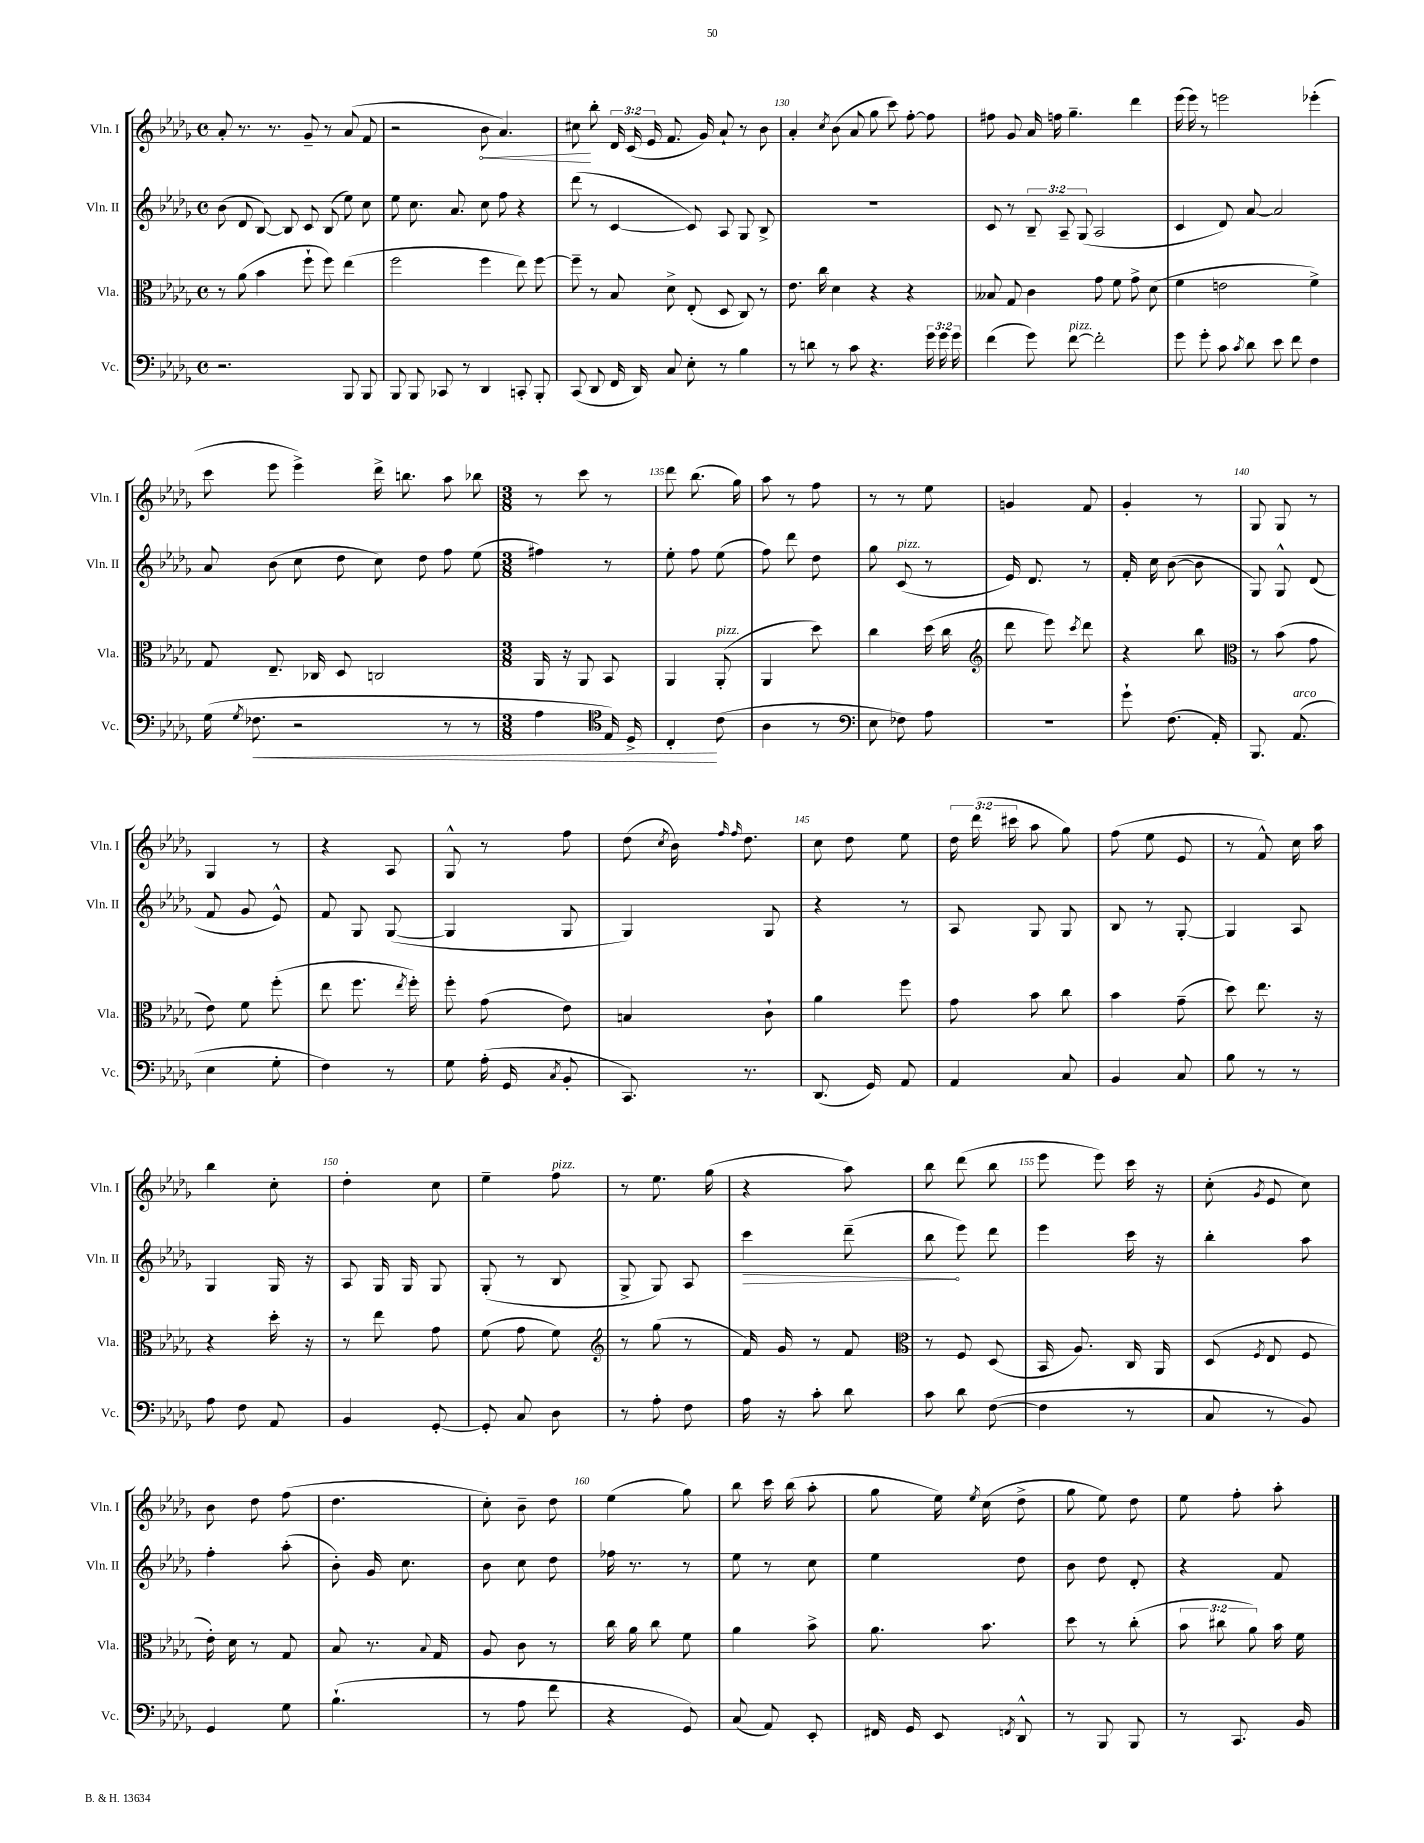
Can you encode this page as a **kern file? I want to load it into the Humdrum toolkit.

**kern	**kern	**kern	**kern
*staff4	*staff3	*staff2	*staff1
*clefF4	*clefC3	*clefG2	*clefG2
*k[b-e-a-d-g-]	*k[b-e-a-d-g-]	*k[b-e-a-d-g-]	*k[b-e-a-d-g-]
*M4/4	*M4/4	*M4/4	*M4/4
*met(c)	*met(c)	*met(c)	*met(c)
2.r	8r	(8b-\	8a-'/
.	(8a-\	8d-/	8.r
.	4b-\	[8B-/)	.
.	.	.	8.r
.	.	8B-/]	.
.	8ff`\	8c/	8g-~/
.	8ff\)	(8B-/	8r
8BBB-/	(4ee-\	8ee-\)	(8a-/
8BBB-/	.	8cc\	8f/
=	=	=	=
8BBB-/	2ff\	8ee-\	2r
8BBB-/	.	8.cc\	.
8CC-/	.	.	.
.	.	8.a-/	.
8r	.	.	.
4DD-/	4ff\	8cc\	8b-\
.	.	8ff\	4.a-/)
8CC'/	8ee-\)	4r	.
8BBB-'/	[8ff\	.	.
=	=	=	=
(8CC/	8ff~\]	(8ddd-\	8cc#\
8DD-/	8r	8r	8bb-'\
16FF/	8B-/	[4c/	24d-/
.	.	.	(24c/
16DD-/)	.	.	.
.	.	.	24e-/
8C/	8d-^\	.	8.f/
8E-'\	(8E-'/	8c/])	.
.	.	.	16g-/)
8r	8D-/	8A-/	8a-`/
4B-\	8C/)	8G-/	8r
.	8r	8B-^/	8b-\
=	=	=	=
8r	8.e-\	1r	4a-'/
8d\	.	.	.
.	16cc\	.	.
.	.	.	8qcc/
8r	4d-\	.	(8b-\
8c\	.	.	8a-/
4.r	4r	.	8gg-\
.	.	.	8ccc\)
.	4r	.	[8ff'\
24g-\	.	.	8ff\]
24g-\	.	.	.
24g-\	.	.	.
=	=	=	=
(4f\	8B--/	8c/	8ff#\
.	8G-/	8r	8g-/
8g-\)	4c\	12B-~/	16a-/
.	.	.	16ff\
.	.	12A-~/	.
[8f\	.	.	4.gg-~\
.	.	(12G-/	.
2f'\]	8g-\	2A-/	.
.	8f\	.	.
.	8g-^\	.	4ddd-\
.	(8d-\	.	.
=	=	=	=
8g-\	4f\	4c/	(16eee-\
.	.	.	16eee-\)
8g-'\	.	.	8r
8c\	2e\	8d-/)	2eee\
8qc/	.	.	.
8d-\	.	[8a-/	.
8e-\	.	2a-/]	.
8f\	.	.	.
4F\	4f^\)	.	(4eee-'\
=	=	=	=
(16G-\	8G-/	8a-/	8ccc\
8qG-/	.	.	.
8.F-\	.	.	.
.	8.E-~/	(8b-\	8eee-\
2r	.	8cc\	4eee-^\)
.	16C-/	.	.
.	8D-/	8dd-\	.
.	2C/	8cc\)	16ddd-^\
.	.	.	8.bb\
.	.	8dd-\	.
8r	.	8ff\	8aa-\
8r	.	(8ee-\	8bb-\
=	=	=	=
*M3/8	*M3/8	*M3/8	*M3/8
4A-\	16AA-/	4ff#\)	8r
.	16r	.	.
.	8AA-/	.	8ccc\
*clefC4	*	*	*
16E-/)	8BB-/	8r	8r
16D-^/	.	.	.
=	=	=	=
4C'/	4AA-/	8ee-'\	8ddd-\
.	.	8ff\	(8.bb-\
(8c\	(8AA-'/	(8ee-\	.
.	.	.	16gg-\)
=	=	=	=
4A-\	4AA-/	8ff\)	8aa-\
.	.	8ddd-\	8r
8r	8dd-\)	8dd-\	8ff\
=	=	=	=
*clefF4	*	*	*
8E-\	4cc\	8gg-\	8r
8F-\)	.	(8c/	8r
8A-\	(16dd-\	8r	8ee-\
.	16cc\	.	.
=	=	=	=
*	*clefG2	*	*
4.r	8ddd-\	16e-/)	4g/
.	.	8.d-/	.
.	8eee-\)	.	.
.	8qccc/	.	.
.	8ddd-\	8r	8f/
=	=	=	=
8g-`\	4r	16f'/	4g-'/
.	.	16cc\	.
(8.F\	.	([8b-\	.
.	8bb-\	8b-\]	8r
16AA-'/)	.	.	.
=	=	=	=
*	*clefC3	*	*
8.BBB-/	8r	8G-/)	8G-/
.	(8b-\	8G-^^/	8G-/
(8.AA-/	.	.	.
.	8g-\	(8d-/	8r
=	=	=	=
4E-\	8e-\)	8f/	4G-/
.	8f\	8g-/	.
8G-'\	(8ff'\	8e-^^/)	8r
=	=	=	=
4F\)	8ee-\	8f/	4r
.	8.ff\	8G-/	.
8r	.	([8G-/	8A-/
.	8qee-/	.	.
.	16ff'\)	.	.
=	=	=	=
8G-\	8ff'\	4G-/]	8G-^^/
(16A-'\	(8g-\	.	8r
16GG-/	.	.	.
8qC/	.	.	.
8BB-'/	8e-\)	8G-/	8ff\
=	=	=	=
8.CC/)	4B/	4G-/)	(8dd-\
.	.	.	8qcc/
.	.	.	16b-\)
.	.	.	16qqff/
.	.	.	16qqff/
8.r	.	.	8.dd-\
.	8c`\	8G-/	.
=	=	=	=
(8.DD-/	4a-\	4r	8cc\
.	.	.	8dd-\
16GG-/)	.	.	.
8AA-/	8ff\	8r	8ee-\
=	=	=	=
4AA-/	8g-\	8A-/	24dd-\
.	.	.	(24ddd-\
.	.	.	24ccc#\
.	8b-\	8G-/	8aa-\
8C/	8cc\	8G-/	8gg-\)
=	=	=	=
4BB-/	4b-\	8B-/	(8ff\
.	.	8r	8ee-\
8C/	(8g-~\	[8G-'/	8e-/
=	=	=	=
8B-\	8dd-\)	4G-/]	8r
8r	8.ee-\	.	8f^^/)
8r	.	8A-/	16cc\
.	16r	.	16aa-\
=	=	=	=
8A-\	4r	4G-/	4bb-\
8F\	.	.	.
8AA-/	16dd-'\	16G-/	8cc'\
.	16r	16r	.
=	=	=	=
4BB-/	8r	8A-/	4dd-'\
.	8ee-\	16G-/	.
.	.	16G-/	.
[8GG-'/	8g-\	8G-/	8cc\
=	=	=	=
8GG-'/]	(8f\	(8G-'/	4ee-~\
8C/	8g-\	8r	.
8D-\	8f\)	8B-/	8ff\
=	=	=	=
*	*clefG2	*	*
8r	8r	8G-^/	8r
8A-'\	(8gg-\	8G-/)	8.ee-\
8F\	8r	8A-/	.
.	.	.	(16gg-\
=	=	=	=
16A-\	16f/)	4ccc\	4r
16r	16g-/	.	.
8c'\	8r	.	.
8d-\	8f/	(8ddd-~\	8aa-\)
=	=	=	=
*	*clefC3	*	*
8c\	8r	8bb-\	8bb-\
8d-\	8F/	8eee-\)	(8ddd-\
([8F\	(8D-/	8ddd-\	8bb-\
=	=	=	=
4F\]	16BB-/	4eee-\	8eee-\
.	8.A-/)	.	.
.	.	.	8eee-\)
8r	16C/	16ccc\	16ccc\
.	16AA-/	16r	16r
=	=	=	=
8C/	(8D-/	4bb-'\	(8cc'\
.	8qF/	.	8qg-/
8r	8E-/	.	8e-/
8BB-/)	8F/	8aa-\	8cc\)
=	=	=	=
4GG-/	16e-'\)	4ff'\	8b-\
.	16d-\	.	.
.	8r	.	8dd-\
8G-\	8G-/	(8aa-'\	(8ff\
=	=	=	=
(4.B-`\	8B-/	8b-'\)	4.dd-\
.	8.r	16g-/	.
.	.	8.cc\	.
.	8qqB-/	.	.
.	16G-/	.	.
=	=	=	=
8r	8A-/	8b-\	8cc'\)
8A-\	8c\	8cc\	8b-~\
8f\	8r	8dd-\	8dd-\
=	=	=	=
4r	16cc\	16ff-\	(4ee-\
.	16a-\	8.r	.
.	8cc\	.	.
8GG-/)	8f\	8r	8gg-\)
=	=	=	=
(8C/	4a-\	8ee-\	8bb-\
8AA-/)	.	8r	16ccc\
.	.	.	(16bb-\
8EE-'/	8b-^\	8cc\	8aa-'\
=	=	=	=
16FF#/	8.a-\	4ee-\	8gg-\
16GG-/	.	.	.
8EE-/	.	.	16ee-\)
.	.	.	8qee-/
.	8.b-\	.	(16cc\
8qFF/	.	.	.
8DD-^^/	.	8dd-\	8dd-^\
=	=	=	=
8r	8dd-\	8b-\	8gg-\
8BBB-/	8r	8dd-\	8ee-\)
8BBB-/	(8cc'\	8d-'/	8dd-\
=	=	=	=
8r	12b-\	4r	8ee-\
.	12cc#\	.	.
8.CC/	.	.	8ff'\
.	12a-\)	.	.
.	16b-\	8f/	8aa-'\
16BB-/	16f\	.	.
==	==	==	==
*-	*-	*-	*-
